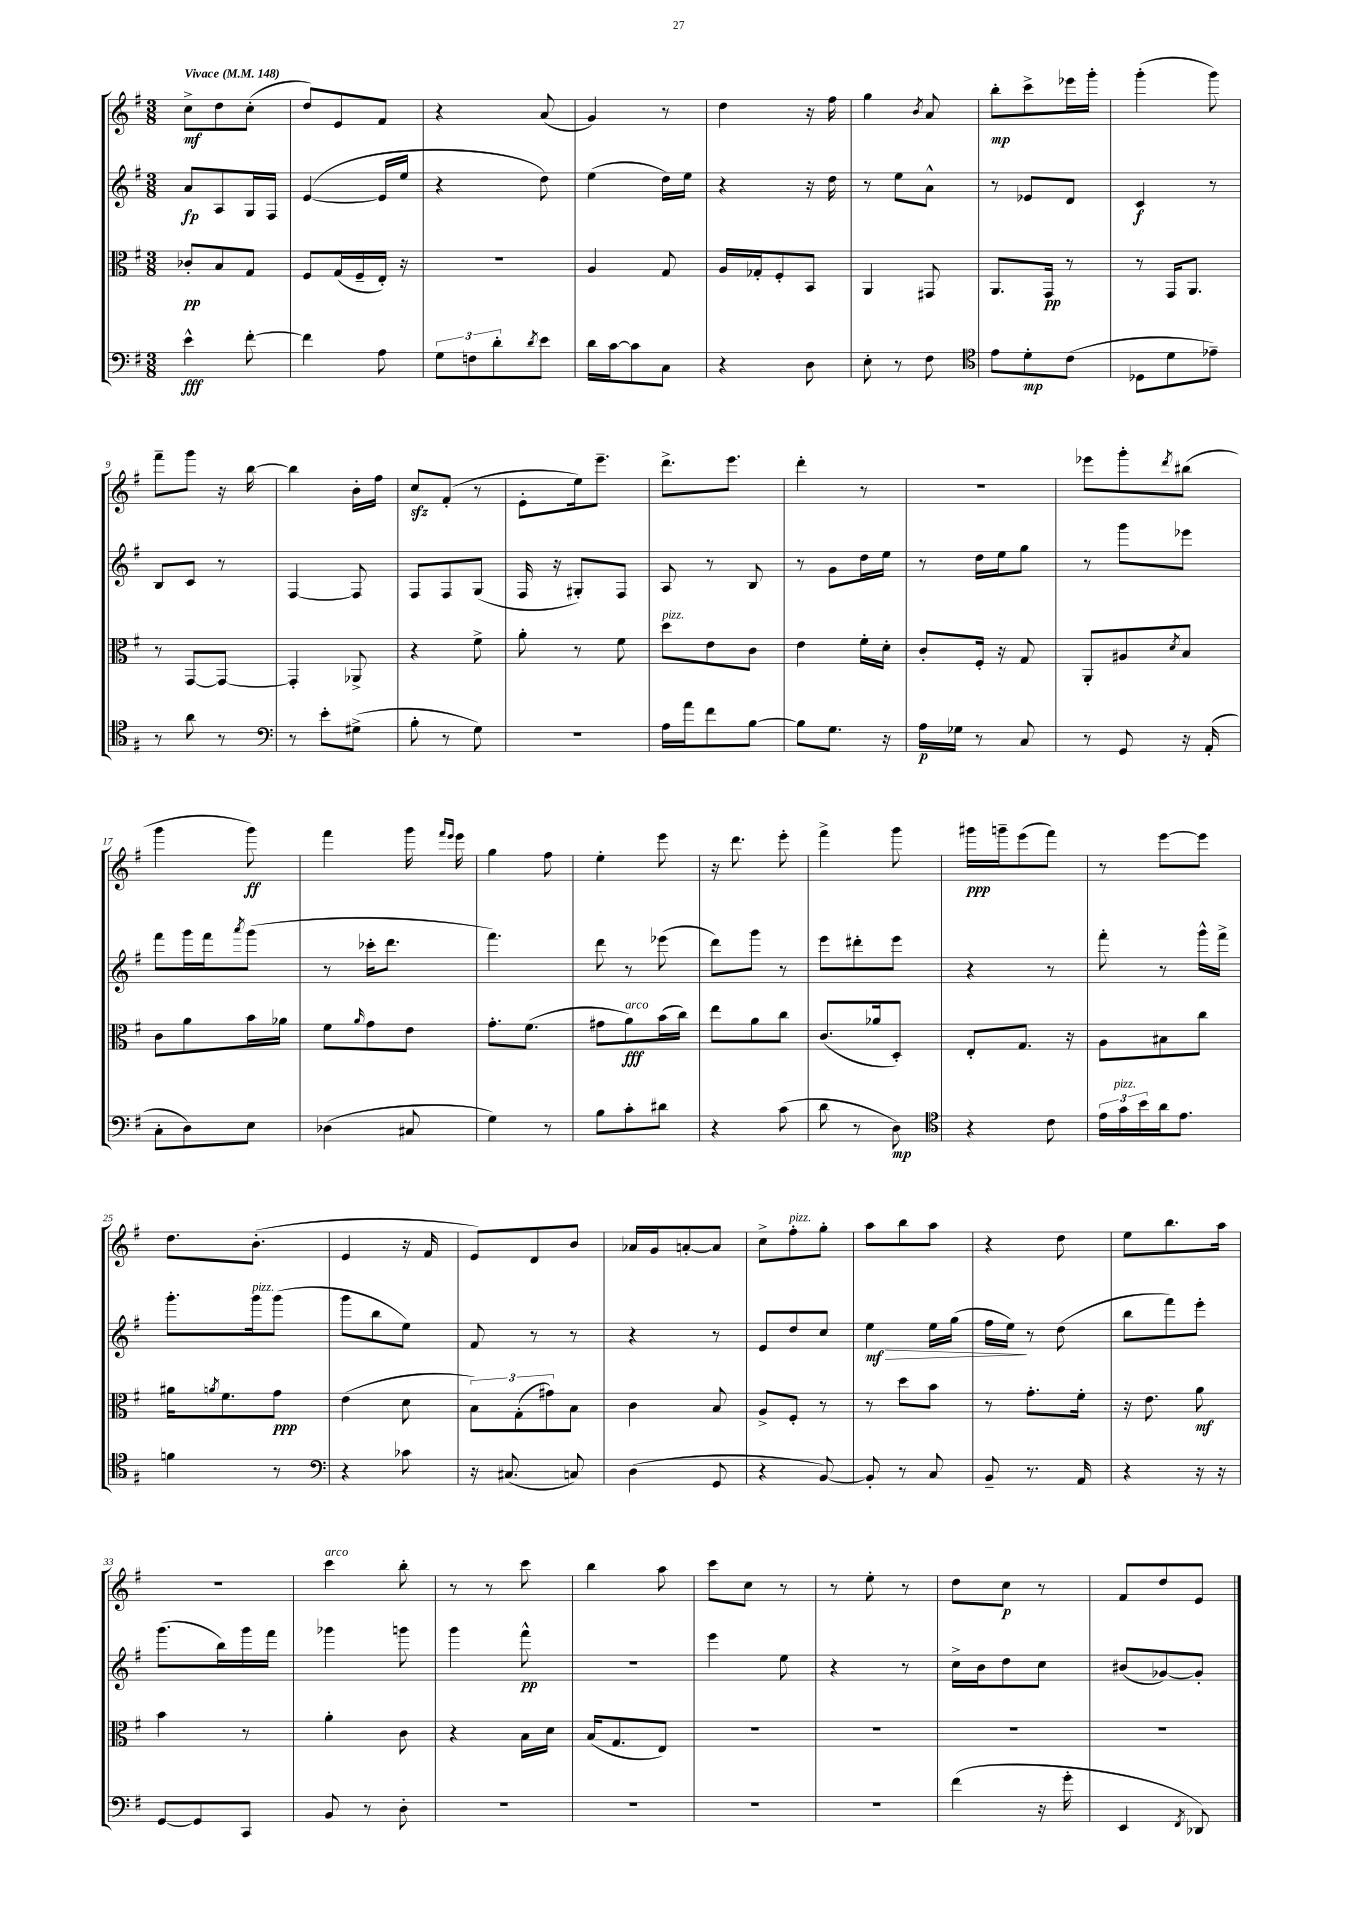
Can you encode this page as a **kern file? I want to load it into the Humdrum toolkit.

**kern	**kern	**kern	**kern
*staff4	*staff3	*staff2	*staff1
*clefF4	*clefC3	*clefG2	*clefG2
*k[f#]	*k[f#]	*k[f#]	*k[f#]
*M3/8	*M3/8	*M3/8	*M3/8
*MM148	*MM148	*MM148	*MM148
4e^^\	8c-'/L	8a/L	8cc^\L
.	8B/	8A/	8dd\
[8f#'\	8G/J	16G/L	(8cc'\J
.	.	16F#/JJ	.
=	=	=	=
4f#\]	8F#/L	([4e/	8dd/L)
.	(16G/L	.	8e/
.	16F#~/	.	.
8A\	16E'/JJ)	16e/]LL	8f#/J
.	16r	16ee/JJ	.
=	=	=	=
12G\L	4.r	4r	4r
12F\	.	.	.
12d'\	.	.	.
8qd/	.	.	.
8e\J	.	8dd\)	(8a/
=	=	=	=
16d\LL	4A/	(4ee\	4g/)
[16c\J	.	.	.
8c\]	.	.	.
8C\J	8G/	16dd\LL)	8r
.	.	16ee\JJ	.
=	=	=	=
4r	16A/LL	4r	4dd\
.	16G-'/J	.	.
.	8F#'/	.	.
8D\	8BB/J	16r	16r
.	.	16dd\	16ff#\
=	=	=	=
8E'\	4AA/	8r	4gg\
8r	.	8ee\L	.
.	.	.	8qb/
8F#\	8GG#/	8a^^\J	8a/
=	=	=	=
*clefC4	*	*	*
8e\L	8.AA/L	8r	8bb'\L
8d'\	.	8e-/L	8ccc^\
.	16GG/Jk	.	.
(8c\J	8r	8d/J	16eee-\L
.	.	.	16ggg'\JJ
=	=	=	=
8D-\L	8r	4c/	(4ggg'\
8d\	16GG/LK	.	.
.	8.AA/J	.	.
8e-~\J)	.	8r	8ggg\)
=	=	=	=
8r	8r	8B/L	8fff#~\L
8a\	[8GG/L	8c/J	8ggg\J
8r	8GG/_J	8r	16r
.	.	.	[16bb\
=	=	=	=
*clefF4	*	*	*
8r	4GG'/]	[4F#/	4bb\]
8e'\L	.	.	.
(8G#^\J	8AA-^/	8F#/]	16b'\LL
.	.	.	16ff#\JJ
=	=	=	=
8B'\	4r	8F#/L	8cc/L
8r	.	8F#/	(8f#'/J
8G\)	8f#^\	(8G/J	8r
=	=	=	=
4.r	8a'\	16F#/	8e'\L
.	.	16r	.
.	8r	8G#'/L)	16ee\k)
.	.	.	8.eee~\J
.	8f#\	8F#/J	.
=	=	=	=
16A\LL	8dd\L	8A/	8.ddd^\L
16a\J	.	.	.
8f#\	8e\	8r	.
.	.	.	8.eee\J
[8B\J	8c\J	8B/	.
=	=	=	=
8B\]L	4e\	8r	4ddd'\
8.G\J	.	8g\L	.
.	16f#'\LL	16dd\L	8r
16r	16d'\JJ	16ee\JJ	.
=	=	=	=
16A\LL	8c'/L	8r	4.r
16G-\JJ	.	.	.
8r	16F#'/Jk	16dd\LL	.
.	16r	16ee\J	.
8C/	8G/	8gg\J	.
=	=	=	=
8r	8AA'/L	8r	8eee-\L
8GG/	8A#/	8ggg\L	8ggg'\
.	8qd/	.	8qddd/
16r	8B/J	8eee-\J	(8bb#\J
(16AA'/	.	.	.
=	=	=	=
8C'\L	8c\L	8fff#\L	4ggg\
8D\)	8a\	16ggg\L	.
.	.	16fff#\J	.
.	.	8qaaa/	.
8E\J	16b\L	(8ggg\J	8ggg\)
.	16a-\JJ	.	.
=	=	=	=
(4D-\	8f#\L	8r	4fff#\
.	16qqa/	.	.
.	8g\	16ccc-'\LK	.
.	.	8.ddd\J	.
8C#/	8e\J	.	16ggg\
.	.	.	16qqfff#/LL
.	.	.	16qqeee/JJ
.	.	.	16eee\
=	=	=	=
4G\)	8.g'\L	4.fff#\)	4gg\
.	(8.f#\J	.	.
8r	.	.	8ff#\
=	=	=	=
8B\L	8g#\L	8ddd\	4ee'\
8c'\	8a\)	8r	.
8d#\J	(16b\L	(8eee-\	8eee\
.	16cc\JJ)	.	.
=	=	=	=
4r	8ee\L	8ddd\L)	16r
.	.	.	8.ddd\
.	8a\	8ggg\J	.
(8c\	8cc\J	8r	8eee'\
=	=	=	=
8d\	(8.c/L	8eee\L	4fff#^\
8r	.	8ddd#'\	.
.	16a-/k	.	.
8D\)	8D'/J)	8eee\J	8ggg\
=	=	=	=
*clefC4	*	*	*
4r	8E'/L	4r	16ggg#\LL
.	.	.	16ggg~\J
.	8.G/J	.	(8eee\
8c\	.	8r	8fff#\J)
.	16r	.	.
=	=	=	=
24e\LL	8A\L	8fff#'\	8r
24g\	.	.	.
24b\	.	.	.
16a\J	8B#\	8r	[8eee\L
8.e\J	.	.	.
.	8cc\J	16ggg^^\LL	8eee\]J
.	.	16fff#^\JJ	.
=	=	=	=
4f\	16a#\LK	8.ggg'\L	8.dd\L
.	8qa/	.	.
.	8.f#\	.	.
.	.	16ggg\k	(8.b'\J
8r	8g\J	(8ggg\J	.
=	=	=	=
*clefF4	*	*	*
4r	(4e\	8ggg\L	4e/
.	.	8bb\	.
8c-\	8d\	8ee\J)	16r
.	.	.	16f#/
=	=	=	=
16r	12B\L)	8f#/	8e/L)
(8.C#/	.	.	.
.	(12G'\	.	.
.	.	8r	8d/
.	12g#\)	.	.
8C/)	8B\J	8r	8b/J
=	=	=	=
(4D\	4c\	4r	16a-/LL
.	.	.	16g/J
.	.	.	[8a'/
8GG/	8B/	8r	8a/]J
=	=	=	=
4r	8A^/L	8e/L	8cc^\L
.	8F#'/J	8dd/	8ff#'\
[8BB/)	8r	8cc/J	8gg'\J
=	=	=	=
8BB'/]	8r	4ee\	8aa\L
8r	8dd\L	.	8bb\
8C/	8b\J	16ee\LL	8aa\J
.	.	(16gg\JJ	.
=	=	=	=
8BB~/	8r	16ff#\LL	4r
.	.	16ee\JJ)	.
8.r	8.g'\L	8r	.
.	.	(8dd\	8dd\
16AA/	16f#'\Jk	.	.
=	=	=	=
4r	16r	8bb\L	8ee\L
.	8.e\	.	.
.	.	8fff#\)	8.bb\
16r	8a\	8eee'\J	.
16r	.	.	16aa\Jk
=	=	=	=
[8GG/L	4b\	(8.ggg\L	4.r
8GG/]	.	.	.
.	.	16bb\L)	.
8CC/J	8r	16ggg\	.
.	.	16fff#\JJ	.
=	=	=	=
8BB/	4a'\	4ggg-\	4ccc\
8r	.	.	.
8D'\	8c\	8ggg\	8bb'\
=	=	=	=
4.r	4r	4ggg\	8r
.	.	.	8r
.	16B\LL	8fff#^^\	8ccc\
.	16d\JJ	.	.
=	=	=	=
4.r	(16B/LK	4.r	4bb\
.	8.G/	.	.
.	8E/J)	.	8aa\
=	=	=	=
4.r	4.r	4eee\	8ccc\L
.	.	.	8cc\J
.	.	8ee\	8r
=	=	=	=
4.r	4.r	4r	8r
.	.	.	8ee'\
.	.	8r	8r
=	=	=	=
(4f#\	4.r	16cc^\LL	8dd\L
.	.	16b\J	.
.	.	8dd\	8cc\J
16r	.	8cc\J	8r
16g'\	.	.	.
=	=	=	=
4EE/	4.r	(8b#/L	8f#/L
.	.	[8g-/)	8dd/
8qFF#/	.	.	.
8DD-/)	.	8g-'/]J	8e/J
==	==	==	==
*-	*-	*-	*-
